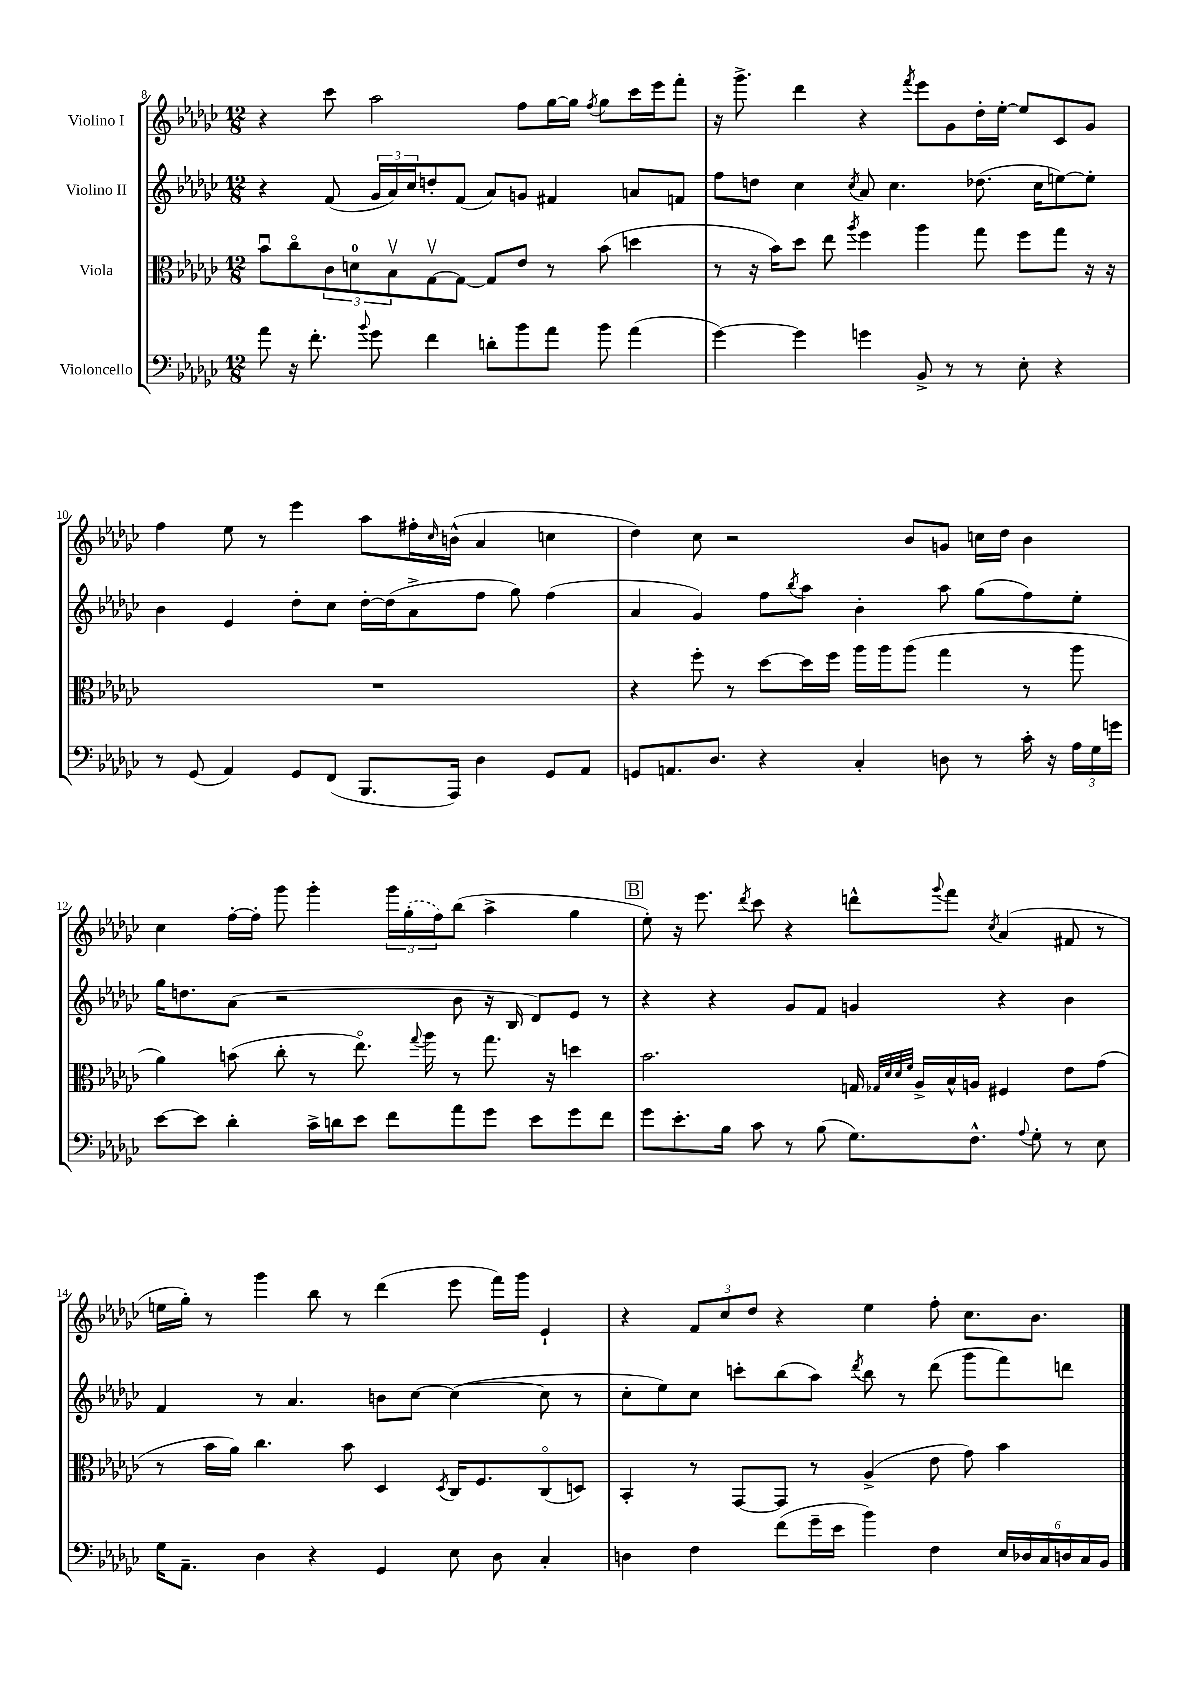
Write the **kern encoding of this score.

**kern	**kern	**kern	**kern
*staff4	*staff3	*staff2	*staff1
*clefF4	*clefC3	*clefG2	*clefG2
*k[b-e-a-d-g-c-]	*k[b-e-a-d-g-c-]	*k[b-e-a-d-g-c-]	*k[b-e-a-d-g-c-]
*M12/8	*M12/8	*M12/8	*M12/8
8a-	8b-u	4r	4r
16r	8cc-o	.	.
8.f'	.	.	.
.	12c-	(8f	8ccc-
.	12d	.	.
8qqb-	.	.	.
8g-	.	24g-	2aa-
.	12B-v	24a-)	.
.	.	24cc-	.
4f	[8G-v	8dd'	.
.	8G-_	(8f	.
8d'	8G-]	8a-)	.
8b-	8e-	8g	8ff
8a-	8r	4f#	[16gg-
.	.	.	16gg-]
.	.	.	8qff
8b-	(8b-	.	8gg-
(4a-	4dd	8a	16ccc-
.	.	.	16eee-
.	.	8f	8fff'
=	=	=	=
[4g-)	8r	8ff	16r
.	.	.	8.ggg-^
.	16r	8dd	.
.	16b-)	.	.
4g-]	8dd-	4cc-	4ddd-
.	8ee-	.	.
.	8qaa-	8qcc-	.
4g	4ff	8a-	4r
.	.	4.cc-	.
.	.	.	8qfff
8BB-^	4aa-	.	8eee-
8r	.	.	8g-
8r	8gg-	(8.dd-	16dd-'
.	.	.	[16ee-'
8E-'	8ff	.	8ee-]
.	.	16cc-	.
4r	8gg-	[8ee)	8c-
.	16r	8ee']	8g-
.	16r	.	.
=	=	=	=
8r	1.r	4b-	4ff
(8GG-	.	.	.
4AA-)	.	4e-	8ee-
.	.	.	8r
8GG-	.	8dd-'	4eee-
(8FF	.	8cc-	.
8.BBB-	.	[16dd-'	8aa-
.	.	(16dd-]	.
.	.	8a-^	16ff#'
.	.	.	16qqcc-
16AAA-)	.	.	(16b^^
4D-	.	8ff	4a-
.	.	8gg-)	.
8GG-	.	(4ff	4cc
8AA-	.	.	.
=	=	=	=
8GG	4r	4a-	4dd-)
8.AA	.	.	.
.	8ff'	4g-)	8cc-
8.D-	.	.	.
.	8r	.	2r
4r	[8dd-	8ff	.
.	.	8qbb-	.
.	16dd-]	8aa-	.
.	16ff	.	.
4C-'	16aa-	4b-'	.
.	16aa-	.	.
.	(8aa-	.	8b-
8D	4gg-	8aa-	8g
8r	.	(8gg-	16cc
.	.	.	16dd-
16c-'	8r	8ff)	4b-
16r	.	.	.
24A-	8aa-	8ee-'	.
24G-	.	.	.
24g	.	.	.
=	=	=	=
[8e-	4a-)	16gg-	4cc-
.	.	8.dd	.
8e-]	.	.	.
4d-'	(8b	(8a-	[16ff'
.	.	.	16ff']
.	8cc-'	2r	8ggg-
16c-^	8r	.	4ggg-'
16d	.	.	.
8e-	8.ee-o)	.	.
8f	.	.	24ggg-
.	.	.	(24gg-'
.	8qqgg-	.	.
.	16aa-	.	.
.	.	.	24ff)
8a-	8r	8b-	(8bb-
8g-	8.gg-	16r	4aa-^
.	.	16B-	.
8e-	.	8d-)	.
.	16r	.	.
8g-	4dd	8e-	4gg-
8f	.	8r	.
=	=	=	=
8g-	2.b-	4r	8ee-')
8.e-'	.	.	16r
.	.	.	8.eee-
.	.	4r	.
16B-	.	.	.
.	.	.	8qddd-
8c-	.	.	8ccc-
8r	.	8g-	4r
(8B-	.	8f	.
8.G-)	16G	4g	8ddd^^
.	32qqG-	.	.
.	32qqd-	.	.
.	32qqd-	.	.
.	32qqf	.	.
.	16A-^	.	.
.	.	.	8qqggg-
.	16B-^^	.	8fff
8.F^^	16A	.	.
.	.	.	8qcc-
.	4F#	4r	(4a-
8qqA-	.	.	.
8G-'	.	.	.
8r	8e-	4b-	8f#
8E-	(8g-	.	8r
=	=	=	=
16G-	8r	4f	16ee
8.AA-~	.	.	16gg-')
.	16b-	.	8r
.	16a-)	.	.
4D-	4.cc-	8r	4ggg-
.	.	4.a-	.
4r	.	.	8bb-
.	8b-	.	8r
4GG-	4D-	8b	(4ddd-
.	.	[8cc-	.
.	8qD-	.	.
8E-	16C-	(4cc-_	8eee-
.	8.F	.	.
8D-	.	.	16fff)
.	.	.	16ggg-
4C-'	(8C-o	8cc-]	4e-`
.	8D)	8r	.
=	=	=	=
4D	4BB-'	8cc-'	4r
.	.	8ee-)	.
4F	8r	8cc-	12f
.	.	.	12cc-
.	[8GG-	8ccc'	.
.	.	.	12dd-
(8f	8GG-]	(8bb-	4r
16g-~	8r	8aa-)	.
16e-	.	.	.
.	.	8qddd-	.
4b-)	(4A-^	8bb-	4ee-
.	.	8r	.
4F	8e-	(8ddd-	8ff'
.	8g-)	8ggg-	8.cc-
24E-	4b-	8fff)	.
24D-	.	.	.
.	.	.	8.b-
24C-	.	.	.
24D	.	8ddd	.
24C-	.	.	.
24BB-	.	.	.
==	==	==	==
*-	*-	*-	*-
